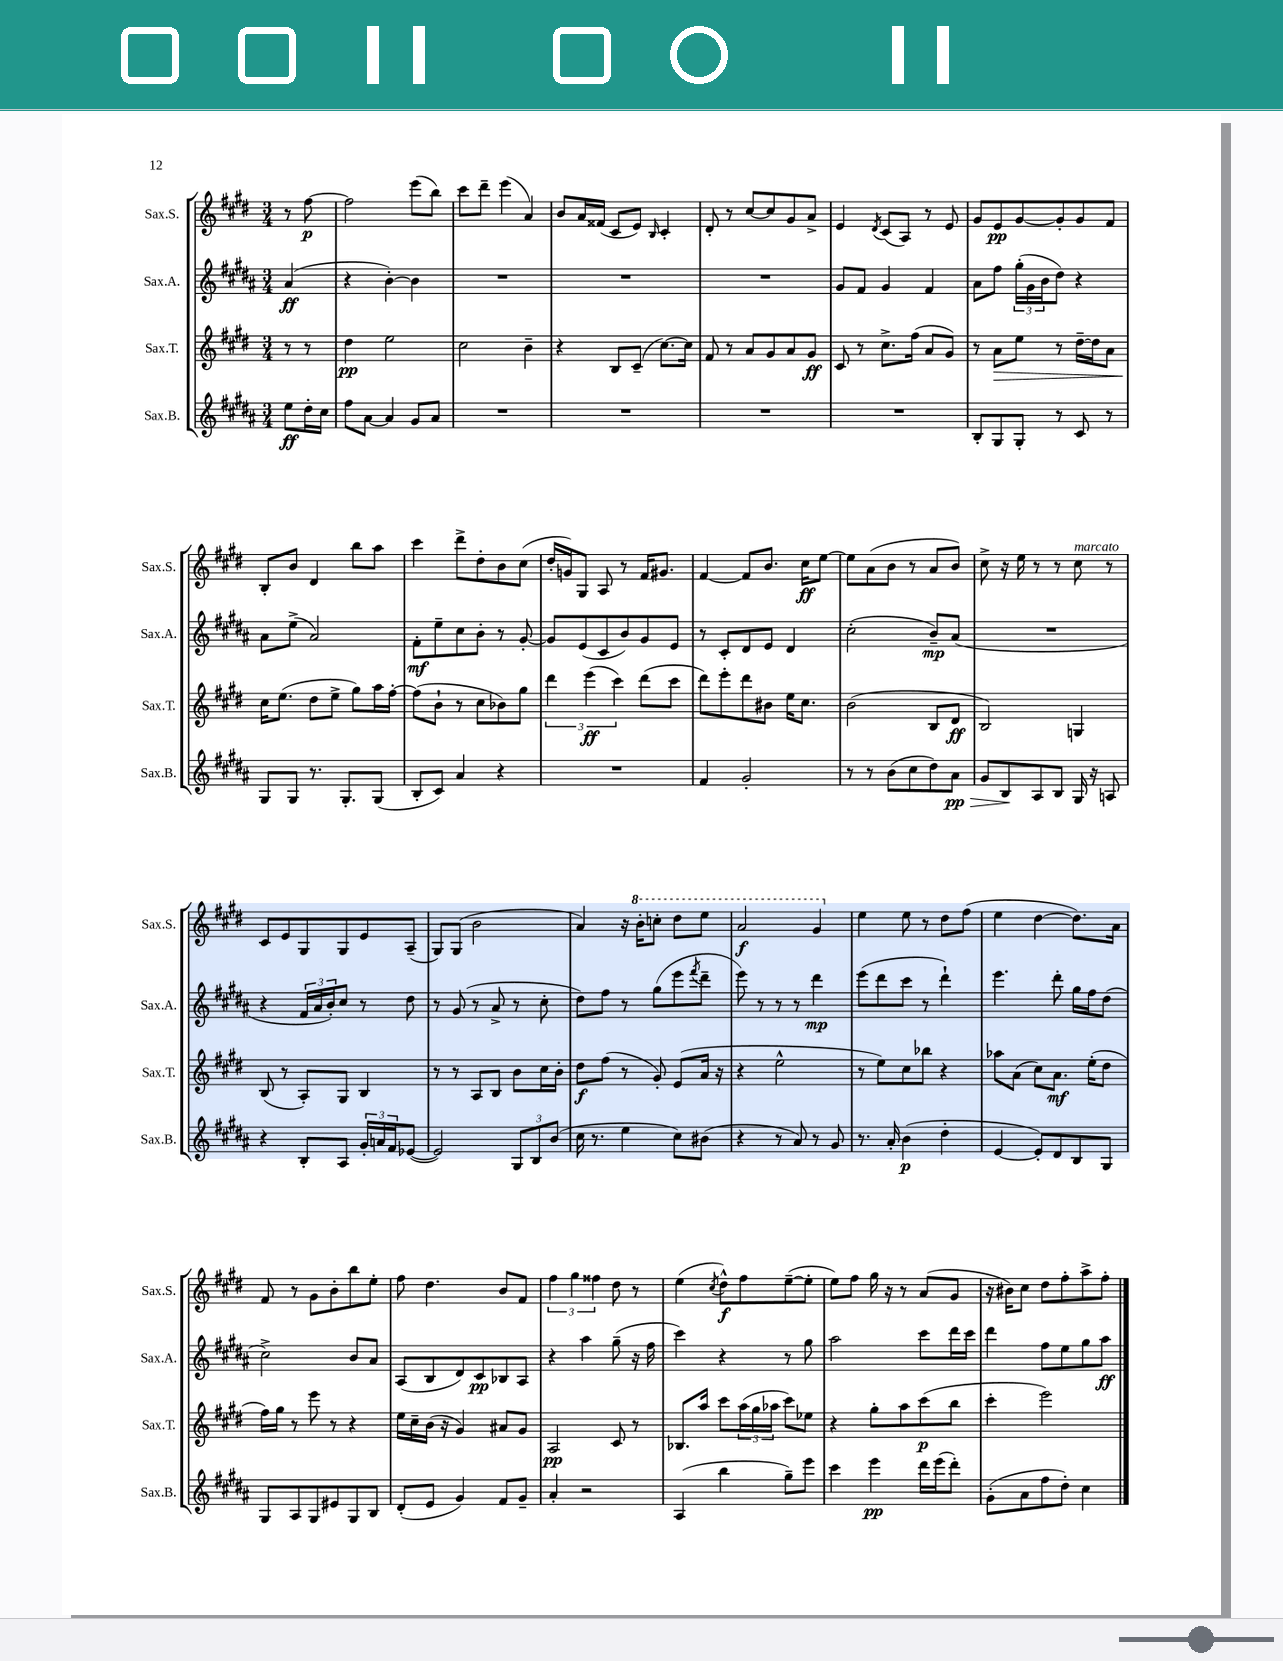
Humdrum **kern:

**kern	**kern	**kern	**kern
*staff4	*staff3	*staff2	*staff1
*clefG2	*clefG2	*clefG2	*clefG2
*k[f#c#g#d#a#]	*k[f#c#g#d#]	*k[f#c#g#d#a#]	*k[f#c#g#d#]
*M3/4	*M3/4	*M3/4	*M3/4
8ee	8r	(4a#	8r
16dd#'	8r	.	[8ff#
16cc#	.	.	.
=	=	=	=
8ff#	4dd#	4r	2ff#]
[8a#	.	.	.
4a#]	2ee	[4b')	.
8g#	.	4b]	(8eee
8a#	.	.	8bb)
=	=	=	=
2.r	2cc#	2.r	8ccc#
.	.	.	8ddd#~
.	.	.	(4eee
.	4b~	.	4a)
=	=	=	=
2.r	4r	2.r	8b
.	.	.	16a
.	.	.	(16f##
.	8B	.	8c#
.	(8c#~	.	8e)
.	.	.	16qqB
.	[8.cc#)	.	4c#'
.	16cc#]	.	.
=	=	=	=
2.r	8f#	2.r	8d#'
.	8r	.	8r
.	8a	.	[8cc#
.	8g#	.	8cc#]
.	8a	.	8g#
.	8g#	.	8a^
=	=	=	=
2.r	8c#	8g#	4e
.	8r	8f#	.
.	.	.	8qd#
.	8.cc#^	4g#	(8c#
.	.	.	8A)
.	(16ff#	.	.
.	8a	4f#	8r
.	8g#)	.	8e
=	=	=	=
8B'	8r	8a#	8g#
8G#	8a	8ff#	8e
8G#'	8ee	(24gg#'	[8g#
.	.	24g#	.
.	.	24b	.
8r	8r	8dd#)	8g#']
8c#	[16dd#~	4r	8g#
.	16dd#]	.	.
8r	8a	.	8f#
=	=	=	=
8G#	16cc#	8a#	8B'
.	(8.ee	.	.
8G#	.	(8ee^	8b
8.r	8dd#	2a#)	4d#
.	8ee^	.	.
8.G#'	.	.	.
.	8gg#)	.	8bb
(8G#	16aa	.	8aa
.	[16ff#'	.	.
=	=	=	=
8B'	(8ff#]	8f#'	4ccc#
8c#)	8b`	8ee~	.
4a#	8r	8cc#	8ddd#^
.	8cc#	8b'	8dd#'
4r	8b-)	8r	8b
.	8gg#	[8g#'	(8cc#
=	=	=	=
2.r	6ddd#	8g#]	16dd#'
.	.	.	16g)
.	.	(8e	8G#
.	(6eee	.	.
.	.	8c#	8A
.	6ccc#)	.	.
.	.	8b)	8r
.	(8ddd#	8g#	16f#
.	.	.	8.g#
.	8ccc#	8e	.
=	=	=	=
4f#	8ddd#)	8r	[4f#
.	8eee'	8c#'	.
2g#'	8ddd#	8d#	8f#]
.	8b#	8e	8.b
.	16ee	4d#	.
.	8.cc#	.	16cc#
.	.	.	[8ee
=	=	=	=
8r	(2b	(2cc#'	8ee]
8r	.	.	(8a
(8b	.	.	8b
8cc#	.	.	8r
8dd#)	8B	8b~)	8a
8a#	8d#	(8a#	8b)
=	=	=	=
8g#	2B)	2.r	8cc#^
8B	.	.	16r
.	.	.	16ee
8A#	.	.	8r
8B	.	.	8r
16G#	4G	.	8cc#
16r	.	.	.
8A	.	.	8r
=	=	=	=
4r	(8B	4r	8c#
.	8r	.	8e
8B'	8A')	24f#	8G#
.	.	24a#	.
.	.	24b')	.
8A#	8G#	8cc#	8G#
24g#'	4B	8r	8e
24a	.	.	.
24f#	.	.	.
([8e-	.	8dd#	(8A~
=	=	=	=
2e-])	8r	8r	8G#)
.	8r	(8g#	(8G#
.	8A	8r	2b
.	8B	8a#^	.
12G#	8b	8r	.
12B	.	.	.
.	16cc#	8cc#'	.
(12b	.	.	.
.	16b'	.	.
=	=	=	=
16cc#	8dd#	8dd#)	4a)
8.r	.	.	.
.	(8ff#	8ff#	.
4ee	8r	8r	16r
.	.	.	16bb'
.	8g#')	(8gg#	8ccc'
8cc#)	(8e	8eee	8ddd#
.	.	8qfff#	.
(8b#	16a	8ddd#~	8eee
.	16r	.	.
=	=	=	=
4r	4r	8eee)	2aa
.	.	8r	.
8r	2ee^^	8r	.
8a#)	.	8r	.
8r	.	4ddd#	4gg#
8g#	.	.	.
=	=	=	=
8.r	8r	(8eee	4ee
.	8ee)	8ddd#	.
16a#'	.	.	.
(4b	8cc#	8ccc#	8ee
.	8bb-	8r	8r
4dd#'	4r	4ddd#`)	8dd#
.	.	.	(8ff#
=	=	=	=
[4e	8aa-	4.eee	4ee
.	(8a	.	.
8e'])	8cc#)	.	[4dd#
8d#	8.a	8ddd#'	.
8B	.	16gg#	8.dd#])
.	(16ee'	16ff#	.
8G#	8dd#	(8dd#	.
.	.	.	16a
=	=	=	=
8G#	16ff#)	2cc#^)	8f#
.	16gg#	.	.
8A#	8r	.	8r
8G#	8eee	.	8g#
8e#	8r	.	8b'
8G#	4r	8b	8bb
8B	.	8a#	8ee'
=	=	=	=
(8d#'	16ee	(8A#	8ff#
.	16cc#~	.	.
8e	(16b	8B	4.dd#
.	16r	.	.
4g#)	4g#)	8d#)	.
.	.	8c#	.
8f#	8a#	8B-	8b
8g#~	8g#	8A#	8f#
=	=	=	=
4a#'	2A	4r	6ff#
.	.	.	6gg#
2r	.	4aa#	.
.	.	.	6ff##
.	8c#	(8gg#~	8dd#
.	8r	16r	8r
.	.	16ff#	.
=	=	=	=
(4A#	8.B-	4ccc#)	(4ee
.	16aa	.	.
.	.	.	8qcc#
4bb	8ccc#	4r	8dd#^^)
.	(24aa	.	8ff#
.	24gg#	.	.
.	24aa-	.	.
8gg#~)	8ccc#)	8r	([8ee~
8eee	8ee-	8gg#	8ee']
=	=	=	=
4ccc#	4r	2aa#	8ee)
.	.	.	8ff#
4eee	8gg#'	.	16gg#
.	.	.	16r
.	8aa	.	8r
16ddd#	(8ccc#	8ccc#	(8a
(16eee	.	.	.
8ddd#')	8bb	16ddd#	8g#
.	.	16ccc#	.
=	=	=	=
(8g#'	4ccc#'	4ddd#	16r
.	.	.	16b#)
8a#	.	.	8cc#
8ff#	2eee)	8ff#	8dd#
8dd#')	.	8ee	8ff#'
4cc#	.	8gg#	8aa^
.	.	8aa#	8ff#'
==	==	==	==
*-	*-	*-	*-
